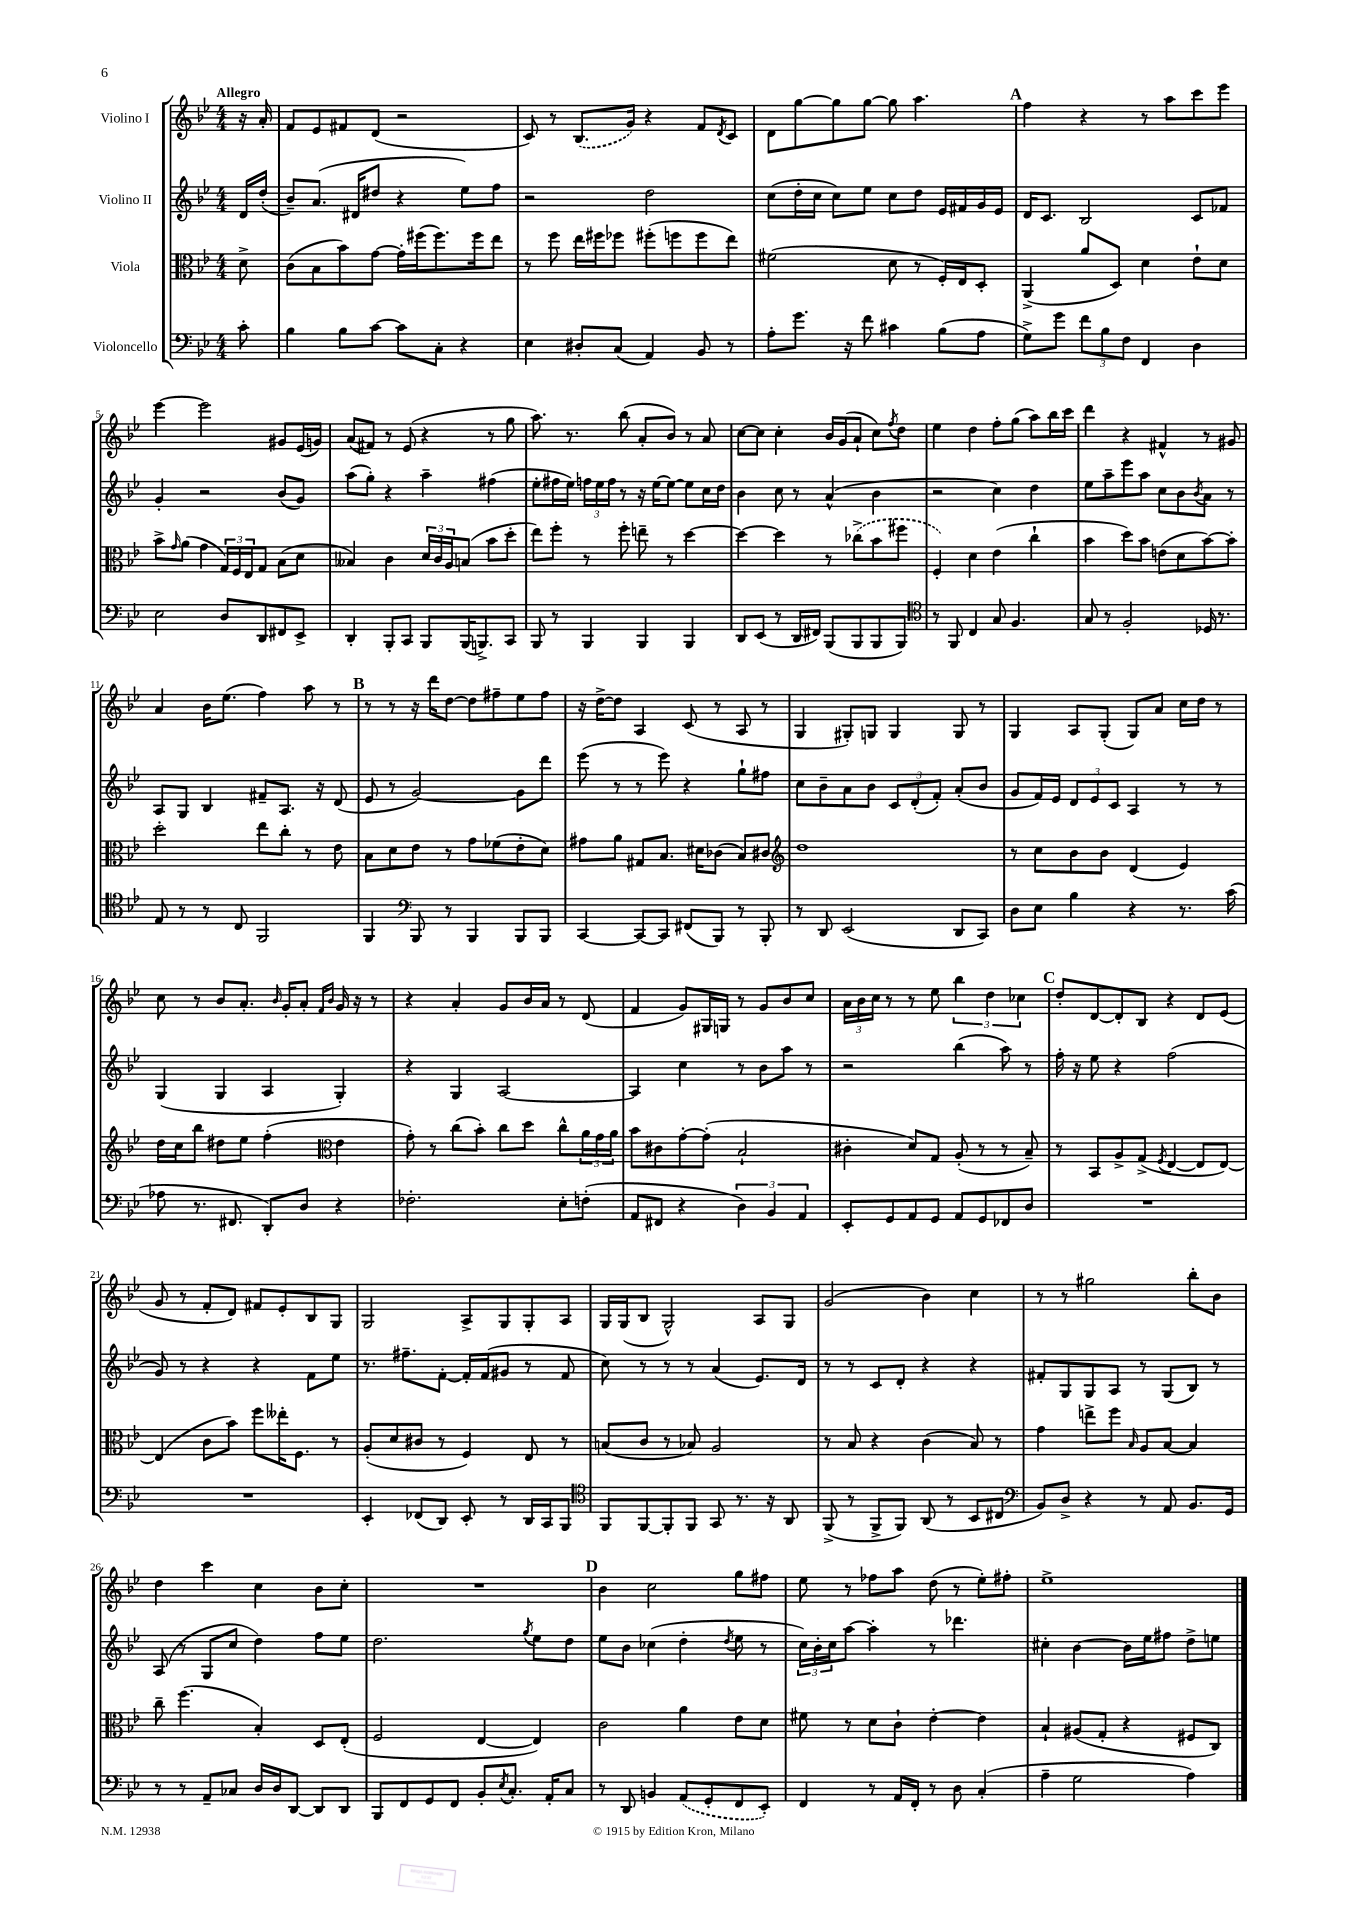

**kern	**kern	**kern	**kern
*staff4	*staff3	*staff2	*staff1
*clefF4	*clefC3	*clefG2	*clefG2
*k[b-e-]	*k[b-e-]	*k[b-e-]	*k[b-e-]
*M4/4	*M4/4	*M4/4	*M4/4
8c'	8d^	16d	16r
.	.	(16dd'	16a'
=	=	=	=
4B-	(8c	8b-~)	8f
.	8B-	(8.a	8e-
8B-	8b-)	.	8f#
.	.	16d#	.
[8c	[8g	8dd#	(8d
8c]	16g']	4r	2r
.	(16ff#	.	.
8C'	8.ff#)	.	.
4r	.	8ee-)	.
.	16ff#	.	.
.	8ee-	8ff	.
=	=	=	=
4E-	8r	2r	8c)
.	8ff	.	8r
8D#'	16ee-	.	(8.B-
.	16ff#	.	.
(8C	8ff-	.	.
.	.	.	16g)
4AA)	(8ff#'	2dd	4r
.	8ff	.	.
8BB-	8ff	.	8f
.	.	.	8qd
8r	8ee-)	.	8c
=	=	=	=
8A'	(2f#	(8cc	8d
8.g	.	16dd'	[8gg
.	.	16cc	.
.	.	8cc)	8gg]
16r	.	.	.
8f	.	8ee-	[8gg
4c#	8d	8cc	8gg]
.	8r	8dd	4.aa
(8B-	16F')	16e-	.
.	16E-	16f#	.
8A	8D'	16g	.
.	.	16e-	.
=	=	=	=
8G^)	(4AA^	16d	4ff
.	.	8.c	.
8g	.	.	.
12f	8a	2B-	4r
12B-	.	.	.
.	8D)	.	.
12F	.	.	.
4FF	4d	.	8r
.	.	.	8aa
4D	8e-`	8c	8ccc
.	8d	8f-	8eee-
=	=	=	=
2E-	8b-^	4g'	[4eee-
.	16qqg	.	.
.	(8a	.	.
.	4g	2r	2eee-]
8D	24G)	.	.
.	24F	.	.
.	24E-	.	.
8DD	8G	.	.
8FF#	(8B-	(8b-	8g#
8EE-^	8d	8g)	(16e-
.	.	.	16g)
=	=	=	=
4DD'	4B--)	(8aa	(8a
.	.	8gg')	8f#)
8BBB-'	4c	4r	8r
8CC	.	.	(8e-
8BBB-	24d	4aa~	4r
.	24c	.	.
.	24A	.	.
(16BBB-	(8B	.	.
8.BBB^)	.	.	.
.	8b-	(4ff#	8r
8CC	8dd'	.	8gg
=	=	=	=
8BBB-	8ee-)	8ee-'	8.aa)
8r	8ff'	16ff#	.
.	.	16ee-)	8.r
4BBB-	8r	24ff	.
.	.	24ee-	.
.	.	24ff	.
.	8ff'	8r	(8bb-
4BBB-	8ee~	16r	8a'
.	.	[16ee-	.
.	8r	8ee-_	8b-)
4BBB-	[4dd	8ee-]	8r
.	.	16cc	8a
.	.	16dd	.
=	=	=	=
8DD	4dd_	4b-	[8cc
(8EE-	.	.	8cc]
8r	4dd]	8cc	4cc'
16DD	.	8r	.
16FF#)	.	.	.
(8BBB-	8r	(4a^^	16b-
.	.	.	(16g
8BBB-	(8cc-^	.	8a`
8BBB-	8b-	4b-	8cc)
.	.	.	8qff
8BBB-)	8ff#	.	8dd
=	=	=	=
*clefC4	*	*	*
8r	4F')	2r	4ee-
8FF	.	.	.
4C	4d	.	4dd
8G	(4e-	4cc)	8ff'
4.F	.	.	(8gg
.	4cc`	4dd	8aa)
.	.	.	16bb-
.	.	.	16ccc
=	=	=	=
8G	4b-	8ee-	4ddd
8r	.	8aa~	.
2F'	8dd)	8eee-	4r
.	8b-	8aa	.
.	(8e	8cc	4f#^^
.	8d	8b-	.
.	.	8qb-	.
16D-	[8b-)	8a	8r
8.r	.	.	.
.	8b-']	8r	8g#
=	=	=	=
8E-	2dd'	8A	4a
8r	.	8G	.
8r	.	4B-	16b-
.	.	.	(8.ee-
8C	.	.	.
2FF	8ee-	8f#~	4ff)
.	8cc'	8.A	.
.	8r	.	8aa
.	.	16r	.
.	8e-	(8d	8r
=	=	=	=
4FF	8B-	8e-	8r
.	8d	8r	8r
*clefF4	*	*	*
8BBB-	8e-	[2g)	16r
.	.	.	16ddd
8r	8r	.	[8dd
4BBB-	8g	.	8dd]
.	(8f-	.	8ff#~
8BBB-	8e-'	8g]	8ee-
8BBB-	8d)	8ddd	8ff#
=	=	=	=
[4CC	8g#	(8eee-	16r
.	.	.	[16dd^
.	8a	8r	8dd]
8CC_	8G#	8r	4A
8CC]	8.B-	8eee-)	.
(8FF#	.	4r	(8c
.	16d#	.	.
8BBB-)	(8c-	.	8r
8r	8B-)	8gg`	8A
8BBB-'	8c#	8ff#	8r
=	=	=	=
*	*clefG2	*	*
8r	1dd	8cc	4G
8DD	.	8b-~	.
(2EE-	.	8a	8G#')
.	.	8b-	8G
.	.	12c	4G
.	.	(12d'	.
.	.	12f')	.
8DD	.	(8a'	8G
8CC)	.	8b-	8r
=	=	=	=
8D	8r	8g	4G
8E-	8cc	16f)	.
.	.	16e-	.
4B-	8b-	12d	8A
.	.	12e-	.
.	8b-	.	(8G'
.	.	12c	.
4r	(4d	4A	8G)
.	.	.	8a
8.r	4e-)	8r	16cc
.	.	.	16dd
.	.	8r	8r
(16c	.	.	.
=	=	=	=
8A-	16dd	(4G	8cc
.	16cc	.	.
8.r	8bb-	.	8r
.	8dd#	4G	8b-
8.FF#	.	.	.
.	8ee-	.	8.a'
8DD')	(4ff'	4A	.
.	.	.	16qqb-
.	.	.	16g'
8D	.	.	8a'
*	*clefC3	*	*
.	.	.	16qqf
.	.	.	16qqb-
4r	4e-	4G')	16g
.	.	.	16r
.	.	.	8r
=	=	=	=
2.F-'	8g')	4r	4r
.	8r	.	.
.	(8cc	4G	4a'
.	8b-')	.	.
.	8cc	[2A	8g
.	8dd	.	16b-
.	.	.	16a
8E-'	8cc^^	.	8r
(8F'	24a	.	(8d
.	24g	.	.
.	24a	.	.
=	=	=	=
8AA	8b-	4A]	4f
8FF#	8c#	.	.
4r	[8g'	4cc	8g)
.	(8g']	.	16G#
.	.	.	16G
6D)	2B-`	8r	8r
.	.	8b-	8g
6BB-	.	.	.
.	.	8aa	8b-
6AA	.	.	.
.	.	8r	8cc
=	=	=	=
8EE-'	4c#'	2r	24a
.	.	.	24b-
.	.	.	24cc
8GG	.	.	8r
8AA	8d)	.	8r
8GG	8G	.	8ee-
8AA	(8A'	(4bb-	6bb-
8GG	8r	.	.
.	.	.	6dd
8FF-	8r	8aa)	.
.	.	.	6cc-
8D	8B-~)	8r	.
=	=	=	=
1r	8r	16ff'	8dd'
.	.	16r	.
.	8BB-	8ee-	[8d
.	8A^	4r	8d']
.	(8G^	.	8B-
.	8qF	.	.
.	[4E-	(2ff	4r
.	8E-]	.	8d
.	[8E-)	.	(8e-
=	=	=	=
1r	(4E-]	8g)	8g
.	.	8r	8r
.	8c	4r	8f'
.	8b-)	.	8d)
.	8ff	4r	8f#
.	16ee--'	.	8e-'
.	8.F	.	.
.	.	8f	8B-
.	8r	8ee-	8G
=	=	=	=
4EE-'	(8A'	8.r	2G
.	8d	.	.
.	.	8.ff#~	.
(8FF-	8c#	.	.
8DD)	8r	[8f'	.
8EE-'	4F)	16f']	8A^
.	.	(16f	.
8r	.	8g#	8G
16DD	8E-	8r	8G'
16CC	.	.	.
8BBB-	8r	8f	8A
=	=	=	=
*clefC4	*	*	*
8FF	(8B	8cc)	16G
.	.	.	(16G
[8FF	8c	8r	8B-
8FF']	8r	8r	2G^^)
8FF	8B-)	8r	.
8GG	2A	(4a	.
8.r	.	.	.
.	.	8.e-)	8A
16r	.	.	.
8AA	.	.	8G
.	.	16d	.
=	=	=	=
(8FF^	8r	8r	(2g
8r	8B-	8r	.
8FF^	4r	8c	.
8FF)	.	8d'	.
(8AA	(4c	4r	4b-)
8r	.	.	.
8BB-	8B-)	4r	4cc
8C#	8r	.	.
=	=	=	=
*clefF4	*	*	*
8BB-)	4g	8f#'	8r
8D^	.	8G	8r
4r	8ee^	8G	2gg#
.	8ff	8A	.
.	16qqB-	.	.
8r	8A	8r	.
8AA	[8B-	(8G	.
8.BB-	4B-]	8B-)	8bb-'
.	.	8r	8b-
16GG	.	.	.
=	=	=	=
8r	8cc~	(8A	4dd
8r	(4.ff	8r	.
8AA~	.	8G	4ccc
8C-	.	8cc	.
16D	4B-')	4dd)	4cc
16D	.	.	.
[8DD	.	.	.
8DD]	8D	8ff	8b-
8DD	(8E-'	8ee-	8cc'
=	=	=	=
8BBB-	2F	2.dd	1r
8FF	.	.	.
8GG	.	.	.
8FF	.	.	.
8BB-'	[4E-	.	.
8qE-	.	.	.
8.C'	.	.	.
.	.	8qgg	.
.	4E-])	8ee-	.
16AA'	.	.	.
8C	.	8dd	.
=	=	=	=
8r	2c	8ee-	4b-
8DD	.	8b-	.
4BB	.	(4cc-	2cc
(8AA	4a	4dd'	.
8GG'	.	.	.
.	.	8qdd	.
8FF	8e-	8ee-	8gg
8EE-')	8d	8r	8ff#
=	=	=	=
4FF	8f#	24cc)	8ee-
.	.	24b-'	.
.	.	24cc	.
.	8r	[8aa	8r
8r	8d	4aa']	8ff-
16AA	8c`	.	8aa
16FF'	.	.	.
8r	[4e-'	8r	(8dd
8D	.	4.ddd-	8r
(4C'	4e-]	.	8ee-')
.	.	.	8ff#'
=	=	=	=
4A~	4B-`	4cc#'	1ee-^
2G	(8A#	[4b-	.
.	8G'	.	.
.	4r	16b-]	.
.	.	16ee-	.
.	.	8ff#	.
4A)	8F#	8dd^	.
.	8C)	8ee	.
==	==	==	==
*-	*-	*-	*-
